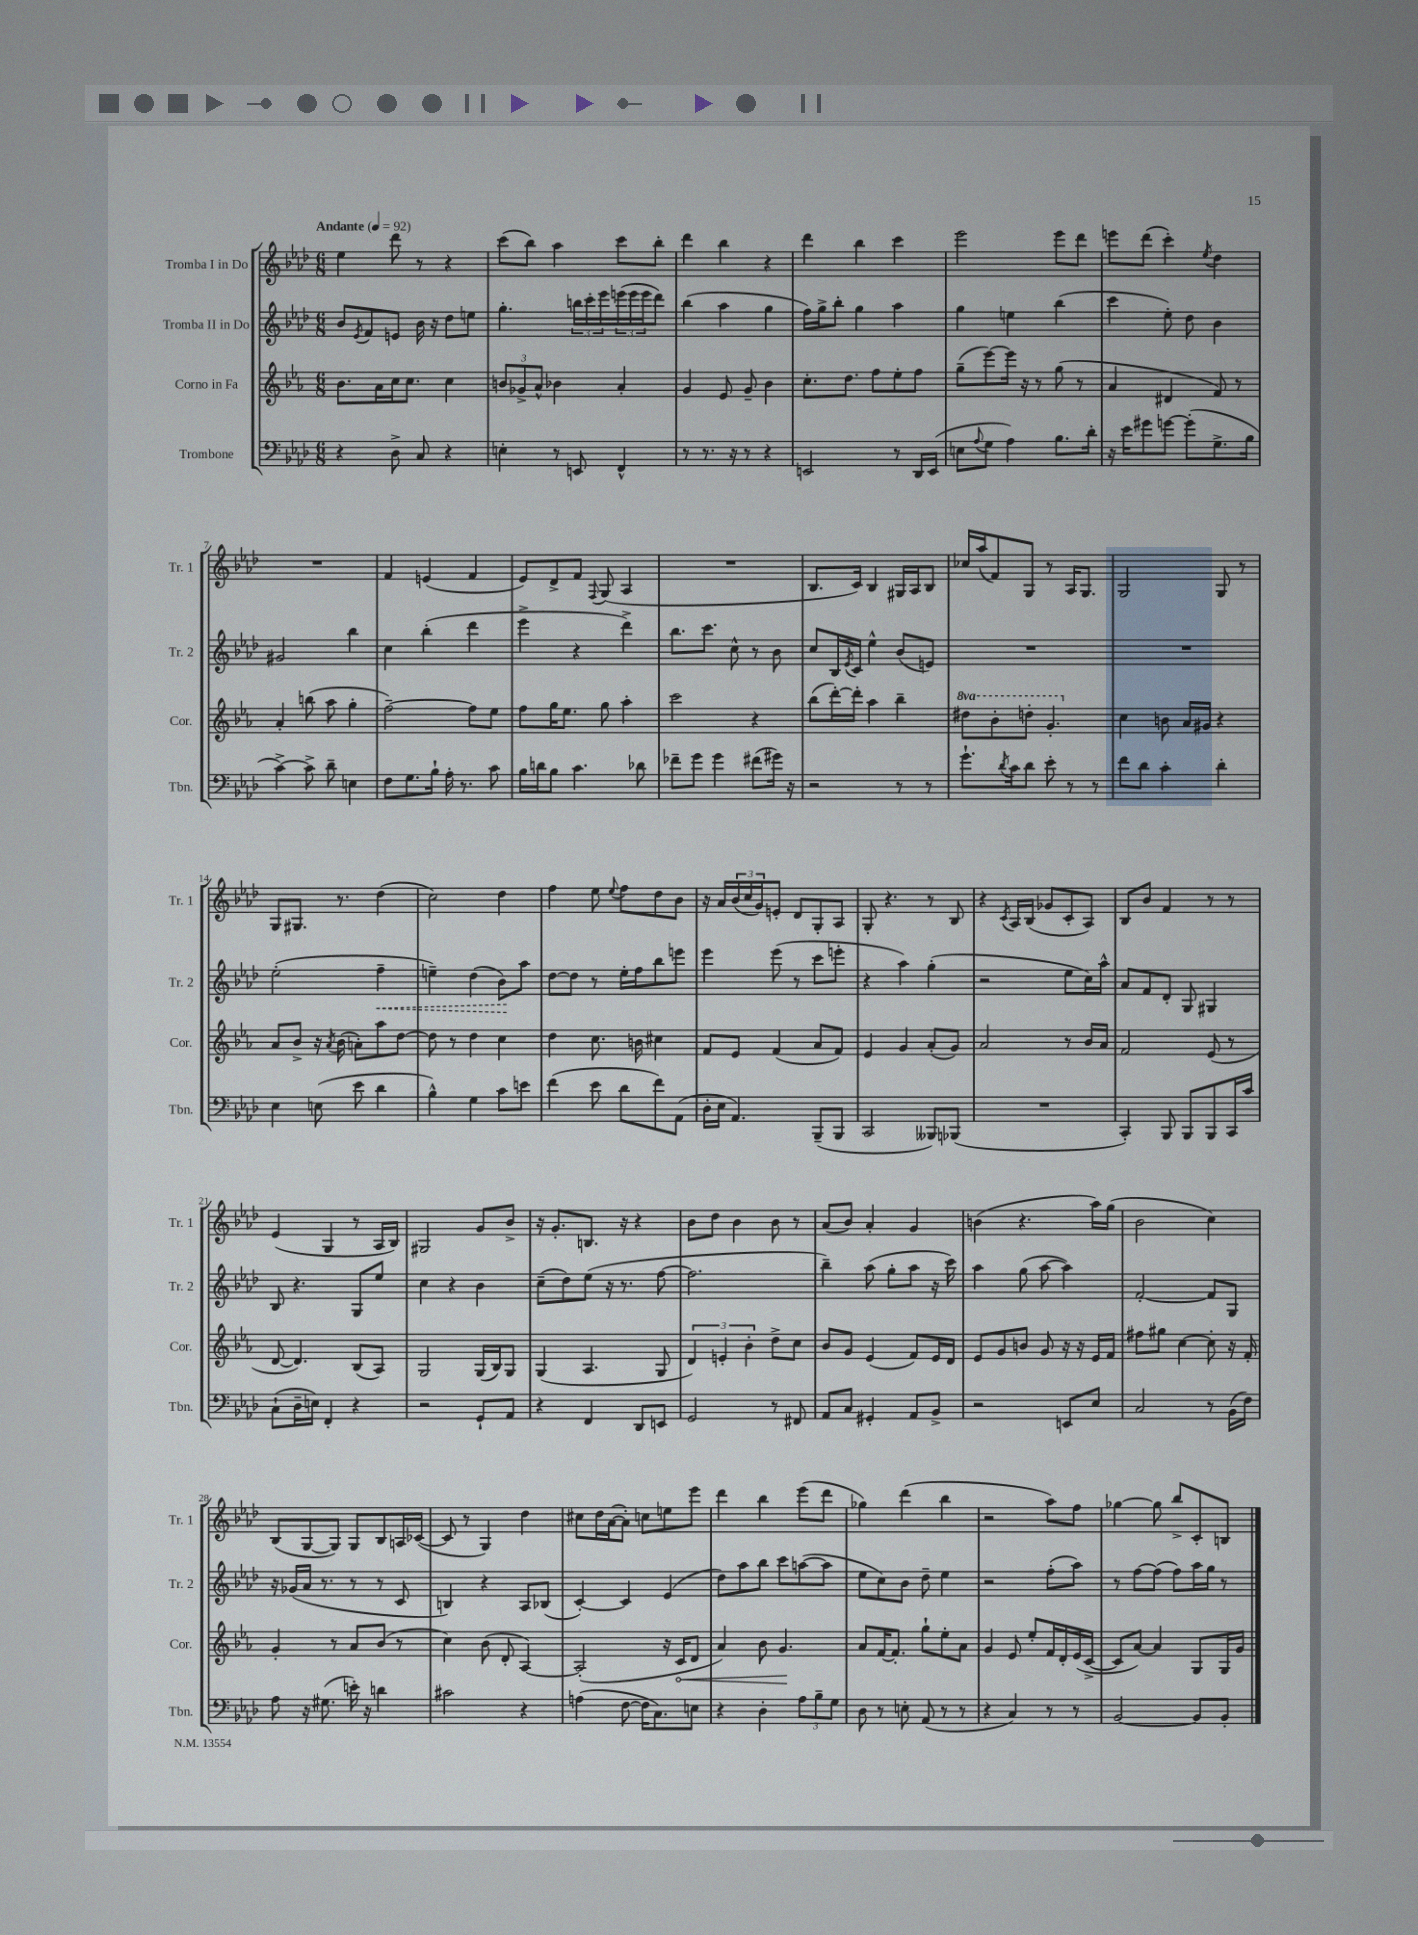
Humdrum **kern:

**kern	**kern	**kern	**kern
*staff4	*staff3	*staff2	*staff1
*clefF4	*clefG2	*clefG2	*clefG2
*k[b-e-a-d-]	*k[b-e-a-]	*k[b-e-a-d-]	*k[b-e-a-d-]
*M6/8	*M6/8	*M6/8	*M6/8
*MM92	*MM92	*MM92	*MM92
4r	8.b-\L	8b-/L	4ee-\
.	.	8qe-/	.
.	.	8f/	.
.	16a-\L	.	.
8D-^\	16cc\J	8e/J	8ddd-\
.	8.cc\J	.	.
8C/	.	16b-\	8r
.	.	16r	.
4r	4cc\	8dd-\L	4r
.	.	8ee\J	.
=	=	=	=
4E'\	12b/L	4.gg'\	(8ccc\L
.	12g-^/	.	.
.	.	.	8bb-\J)
.	12a-^^/J	.	.
8r	4b-\	.	4aa-\
8EE/	.	24bb\LL	.
.	.	24ccc'\	.
.	.	24eee-\	.
4FF^^/	4a-'/	(24eee\	8ccc\L
.	.	24eee\	.
.	.	24eee\J	.
.	.	8ddd-\J)	8bb-'\J
=	=	=	=
8r	4g/	(4bb-\	4ddd-\
8.r	.	.	.
.	8e-/	4aa-\	4bb-\
16r	.	.	.
8r	8g~/	.	.
4r	4b-\	4gg\	4r
=	=	=	=
2EE/	8.cc'\L	16ff\LL)	4ddd-\
.	.	16gg^\J	.
.	.	8bb-'\J	.
.	8.dd\J	.	.
.	.	4gg\	4bb-\
.	8ff\L	.	.
8r	8ee-'\	4aa-\	4ccc\
16DD-/LL	8ff\J	.	.
(16EE/JJ	.	.	.
=	=	=	=
8E\L	(8gg~\L	4gg\	2eee-\
8qqA-/	.	.	.
8G\J	[8eee-\)	.	.
4A-\)	16eee-\]Jk	4ee\	.
.	16r	.	.
.	8r	.	.
8.B-\L	(8gg\	(4bb-\	8eee-\L
.	8r	.	8ddd-\J
16d-'\Jk	.	.	.
=	=	=	=
16r	4a-/	4ccc\	8eee\L
16e-\LK	.	.	.
8g#\	.	.	(8ddd-\J
[8g\J	4d#/	8ee-'\)	4ccc'\)
(8g'\]L	.	8dd-\	.
.	.	.	8qee-/
8.G^\	8f/)	4b-\	4dd-\
.	8r	.	.
16B-\Jk	.	.	.
=	=	=	=
[4c^\)	4a-'/	2g#/	2.r
8c^\]	(8bb\	.	.
8d-~\	8aa-\	.	.
4E\	4gg'\	4bb-\	.
=	=	=	=
8F\L	[2ff~\)	4cc\	4f/
8.G\	.	.	.
.	.	(4bb-'\	(4e/
16B-`\Jk	.	.	.
16A-'\	.	.	.
8.r	.	.	.
.	8ff\]L	4ddd-\	4f/
8c\	8ee-\J	.	.
=	=	=	=
16B-\LL	8ff\L	4eee-^\	8e-/L)
16d\J	.	.	.
8B-\J	16gg\K	.	8d-^/
.	8.ee-\J	.	.
4.c\	.	4r	8f/J
.	.	.	8qqF/
.	8gg\	.	(8G/
.	4aa-'\	4ddd-^\)	4A-/
8d-\	.	.	.
=	=	=	=
8f-~\L	2ccc\	8.bb-\L	2.r
8g\J	.	.	.
.	.	8.ccc\J	.
4g\	.	.	.
.	.	8cc^^\	.
(8f#\L	4r	8r	.
16g#\Jk)	.	8b-\	.
16r	.	.	.
=	=	=	=
2r	(8bb-\L	8cc/L	8.B-/L
.	[16ddd'\L)	16B-/L	.
.	.	8qe-/	.
.	16ddd'\]JJ	16c/JJ	16c/Jk)
.	4aa-\	4ee-^^\	4B-/
8r	4bb-~\	(8b-/L	16G#/LL
.	.	.	16A-/J
8r	.	8e/J)	8B-/J
=	=	=	=
8.g`\L	8ddd#\L	2.r	16cc-/LL
.	.	.	(16aa-/J
.	8bb-'\	.	8f/)
8qd-/	.	.	.
16c\k	.	.	.
8d-\J	8ddd'\J	.	8G/J
8e-'\	4.gg'/	.	8r
8r	.	.	16A-/LK
.	.	.	8.G/J
8r	.	.	.
=	=	=	=
8f\L	4cc\	2.r	2G/
8d-\J	.	.	.
4c'\	8b\	.	.
.	16a-/LL	.	.
.	16g#/JJ	.	.
4d-'\	4r	.	8G/
.	.	.	8r
=	=	=	=
4E-\	8a-/L	(2ee-'\	8G/L
.	8b-^/J	.	8.G#/J
(8E\	16r	.	.
.	8qa-/	.	.
.	(16b-\	.	8.r
8e-\	8a'\L)	.	.
4d-\	8aa-\	4ff~\	(4dd-\
.	[8dd\J	.	.
=	=	=	=
4B-^^\)	8dd\]	4ee~\)	2cc\)
.	8r	.	.
4G\	4dd\	(4dd-\	.
8c\L	4cc\	8b-\L)	4dd-\
8e\J	.	8aa-\J	.
=	=	=	=
(4f\	4dd\	[8dd-\L	4ff\
.	.	8dd-\]J	.
8e-\	8.cc\	8r	8ee-\
.	.	.	8qqee-/
8d-\L	.	16ee-'\LL	8ff\L
.	16b\	16ff\J	.
8f\)	4cc#\	8bb-\	8dd-\
(8AA-\J	.	8eee\J	8b-\J
=	=	=	=
16D-'\LL	8f/L	4eee-\	16r
16E-\JJ	.	.	16a-/LL
4.AA-/)	8e-/J	.	(24b-/
.	.	.	24cc/
.	.	.	24g/J)
.	(4f/	(8eee-\	8e'/J
.	.	8r	8d-/L
(8BBB-~/L	8a-/L	8ccc\L	8G'/
8BBB-/J	8f/J)	8eee'\J	8A-/J
=	=	=	=
2CC/	4e-/	4r	8G'/
.	.	.	4.r
.	4g/	4aa-\)	.
8BBB--/L)	(8a-'/L	(4gg'\	8r
(8BBB-/J	8g/J)	.	8B-/
=	=	=	=
2.r	2a-/	2r	4r
.	.	.	8qc/
.	.	.	16A-/LL
.	.	.	(16B-/JJ
.	.	.	8g-/L
.	8r	8ee-\L	8c'/
.	16b-/LL	16cc\L)	8A-/J)
.	16a-/JJ	16aa-^^\JJ	.
=	=	=	=
4CC'/)	2f/	8a-/L	8B-/L
.	.	8f/	8b-/J
8BBB-/	.	8d-'/J	4f/
8BBB-/L	.	8G/	.
8BBB-/	(8e-/	4G#/	8r
16CC/L	8r	.	8r
16c/JJ	.	.	.
=	=	=	=
(8C`\L	[8d/	8B-/	(4e-/
16D-~\L	4.d/])	4.r	.
16E\JJ)	.	.	.
4FF'/	.	.	4G/
4r	(8B-/L	8G/L	8r
.	8A-/J)	8ee-/J	16A-/LL
.	.	.	16B-/JJ)
=	=	=	=
2r	2G/	4cc\	2G#/
.	.	4r	.
8GG`/L	(16G/LL	4b-\	8g/L
.	16B-/J)	.	.
8AA-/J	8G/J	.	8b-^/J
=	=	=	=
4r	(4G/	(8cc~\L	16r
.	.	.	8.g'/L
.	.	8dd-\)	.
4FF/	4.A-/	(8ee-\J	8.B/J
.	.	16r	.
.	.	8.r	16r
8DD-/L	.	.	4r
8EE/J	8G/	[8ff\	.
=	=	=	=
2GG/	6d/)	2.ff\]	8b-\L
.	.	.	8dd-\J
.	6e'/	.	.
.	.	.	4b-\
.	6b-'\	.	.
8r	8dd^\L	.	8b-\
8FF#/	8cc\J	.	8r
=	=	=	=
8AA-/L	8b-/L	4bb-~\)	(8a-/L
8C/J	8g/J	.	8b-/J)
4GG#'/	(4e-/	(8aa-\	4a-'/
.	.	8gg'\L	.
8AA-/L	8f/L)	8aa-\J	4g/
8BB-^/J	16e-/L	16r	.
.	16d/JJ	16ccc\)	.
=	=	=	=
2r	8e-/L	4aa-\	(4b\
.	8g/	.	.
.	8b/J	(8gg\	4.r
.	8g/	[8aa-\	.
8EE/L	16r	4aa-\])	.
.	16r	.	.
8E-/J	16e-/LL	.	16aa-\LL)
.	16f/JJ	.	(16gg\JJ
=	=	=	=
2C/	8ff#\L	[2f'/	2b-\
.	8gg#\J	.	.
.	[4cc\	.	.
8r	8cc'\]	8f/]L	4cc\)
(16BB-\LL	16r	8G/J	.
16F\JJ)	16f'/	.	.
=	=	=	=
8A-\	4g'/	16r	(8B-/L
.	.	(16g-/LL	.
16r	.	16a-/JJ	[8G/
(8.G#\	.	8.r	.
.	8r	.	8G/]J)
16e'\)	8a-/L	8r	8G/L
16r	.	.	.
4d\	(8b-/J	8r	8B-/
.	8r	8c/	16A/L
.	.	.	([16c-/JJ
=	=	=	=
2c#\	4cc\)	4B/)	8c-/]
.	.	.	8r
.	(8b-\	4r	4G/)
.	8d'/	.	.
4r	[4A-/)	8A-/L	4dd-\
.	.	(8B-/J	.
=	=	=	=
(4A\	(2A-'/]	[4c'/)	8cc#\L
.	.	.	16dd-\L
.	.	.	([16a-\J
[8F\	.	4c/]	8a-'\]J)
16F\]LK	.	.	8cc\L
8.C\)	.	.	.
.	16r	(4e-/	8ee\
.	16c/LK	.	.
8E\J	8d/J	.	8eee-\J
=	=	=	=
4r	4a-/)	8dd-\L)	4ddd-\
.	.	8aa-\	.
4D-'\	8b-\	8bb-\J	4bb-\
.	4.g/	8ccc\L	.
12A-\L	.	([8aa\	(8eee-\L
12B-~\	.	.	.
.	.	8aa\]J	8ddd-\J
12G\J	.	.	.
=	=	=	=
8D-\	8a-/L	8ee-\L	4gg-\)
8r	[16f/K	8cc\)	.
.	8.f'/]J	.	.
8E'\	.	8b-\J	(4ddd-\
(8AA-/	8gg`\L	8dd-~\	.
8r	8ee-'\	4ee-\	4bb-\
8r	8a-\J	.	.
=	=	=	=
4r	4g/	2r	2r
4C/)	8e-/	.	.
.	8ee-'/L	.	.
8r	16f/L	(8ff'\L	8aa-\L)
.	16d'/	.	.
8r	(16e-/	8aa-\J)	8ff\J
.	[16c^/JJ	.	.
=	=	=	=
[2BB-/	8c/]L	8r	[4gg-\
.	[8a-/J)	[8ff\L	.
.	4a-/]	(8ff\]J	8gg-\]
.	.	8ff\L)	8bb-^/L
8BB-/]L	8G/L	16aa-\L	8c'/
.	.	16gg\JJ	.
8BB-'/J	16G/L	8r	8B/J
.	16g/JJ	.	.
==	==	==	==
*-	*-	*-	*-
